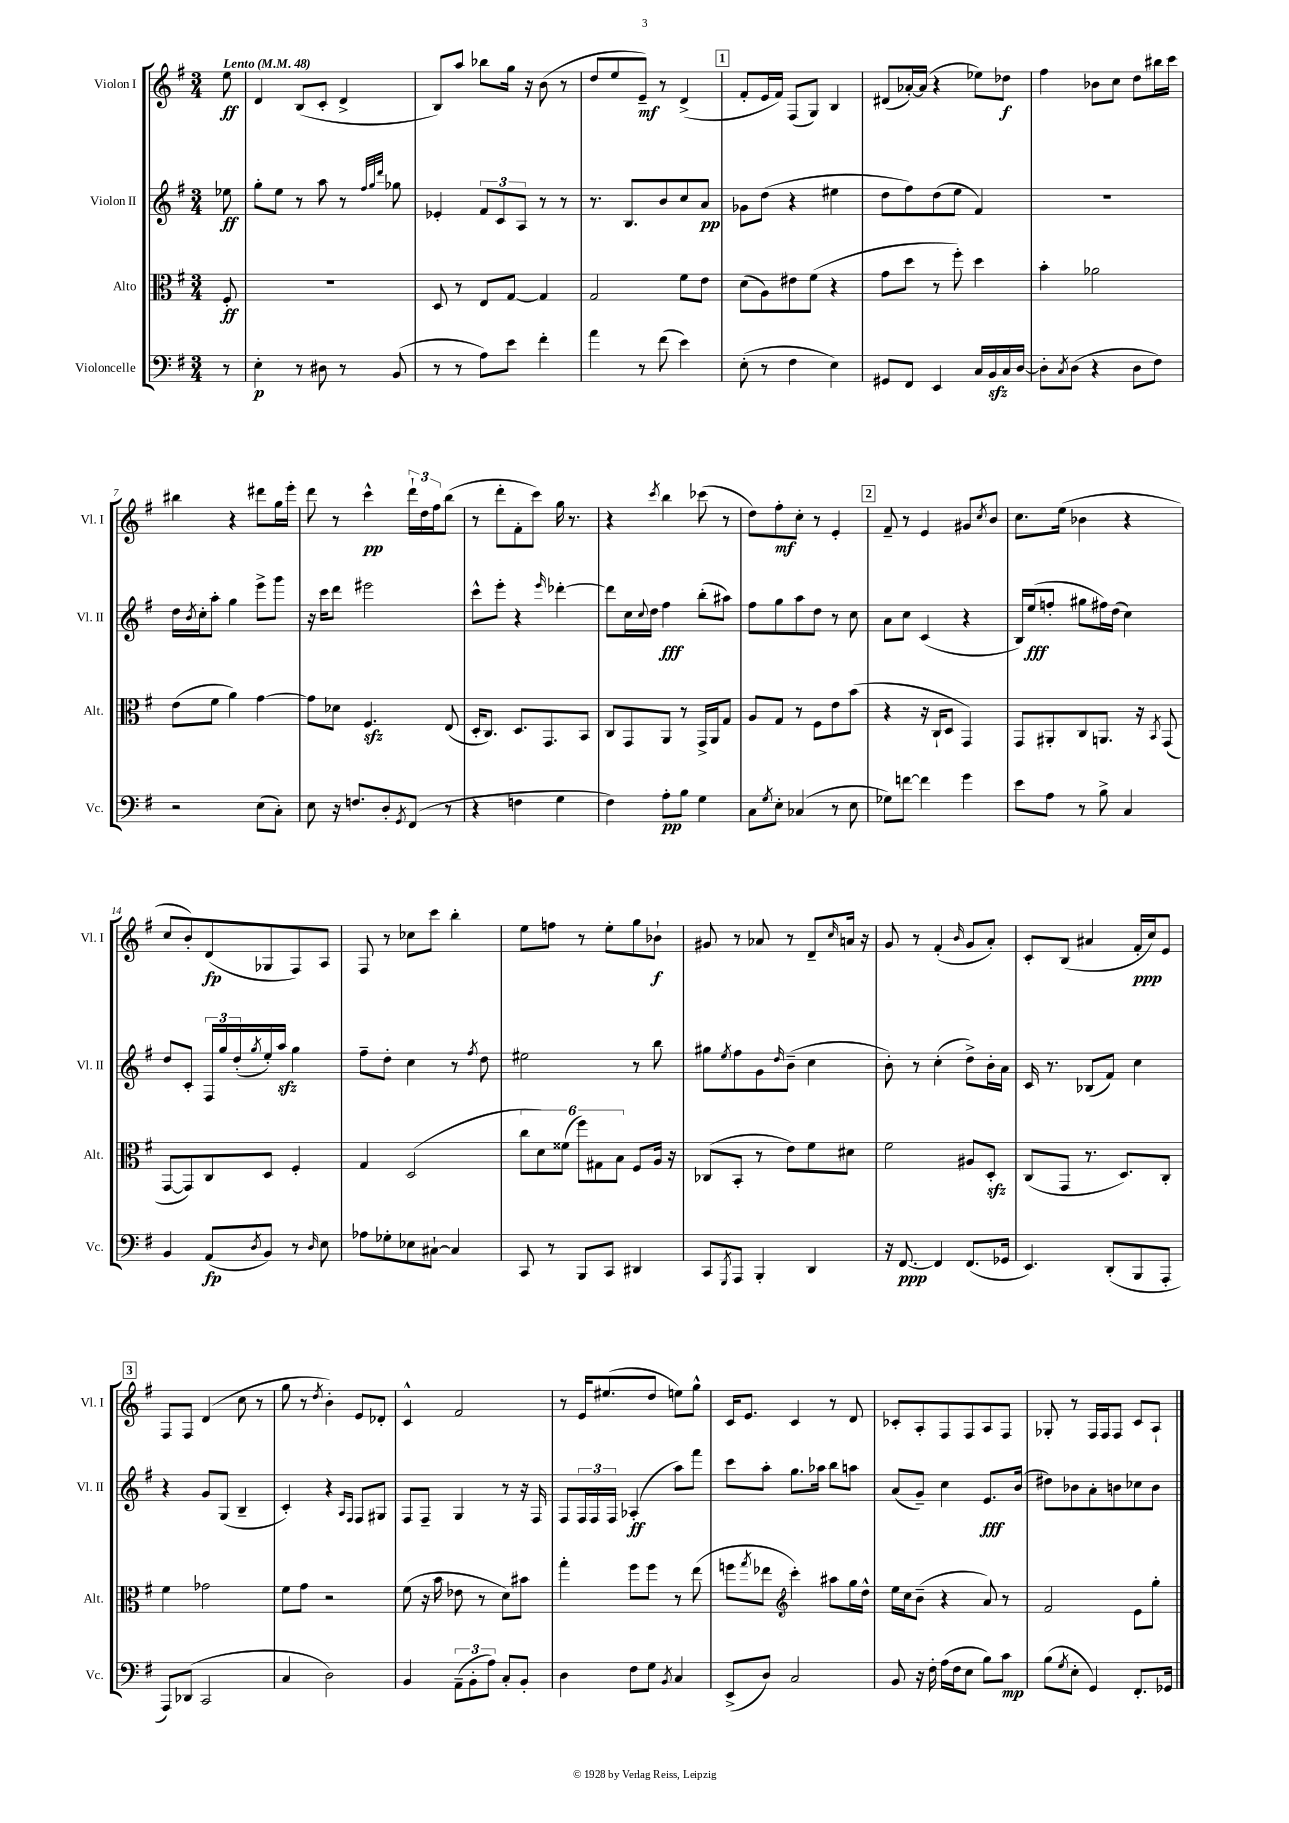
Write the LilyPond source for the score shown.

<<
\new StaffGroup <<
\new Staff = "s0" \with { instrumentName = "Violon I" shortInstrumentName = "Vl. I" } {
    \clef treble \key g \major \numericTimeSignature \time 3/4 \partial 8 \tempo "Lento" 4 = 48
    e''8\ff |
    d'4 b8( c'8-. d'4-> |
    b8) a''8 bes''8 g''16 r16 b'8( r8 |
    d''8 e''8 e'8--\mf) r8 d'4->( |
    \mark \markup { \box "1" } fis'8-. e'16 fis'16) fis8( g8) b4 |
    dis'8( aes'16~-.) aes'16( r4 ees''8) des''8\f |
    fis''4 bes'8 c''8 d''8 bis''16 c'''16 |
    bis''4 r4 dis'''8 g''16 e'''16-. |
    d'''8 r8 c'''4-^\pp \tuplet 3/2 { d'''16-! d''16 fis''16 } b''8( |
    r8 d'''8-. fis'8-. c'''8) g''16 r8. |
    r4 \acciaccatura { c'''8 } b''4 ces'''8( r8 |
    d''8) fis''8-.\mf c''8-. r8 e'4-. |
    \mark \markup { \box "2" } fis'8-- r8 e'4 gis'8 \acciaccatura { c''8 } b'8 |
    c''8. e''16( bes'4 r4 |
    c''8 b'8-.) d'8\fp( ges8 fis8) a8 |
    fis8 r8 ces''8 c'''8 b''4-. |
    e''8 f''8 r8 e''8-. g''8 bes'8-!\f |
    gis'8 r8 aes'8 r8 d'8-- \grace { c''16 } a'16 r16 |
    g'8 r8 fis'4-.( \grace { b'16 } g'8 a'8-.) |
    c'8-. b8( ais'4 fis'16-.\ppp c''16) e'8 |
    \mark \markup { \box "3" } fis8 fis8 d'4( c''8 r8 |
    g''8 r8 \acciaccatura { d''8 } b'4-.) e'8 des'8-. |
    c'4-^ fis'2 |
    r8 e'16 eis''8.( d''8 e''8) g''8-^ |
    c'16 e'8. c'4 r8 d'8 |
    ces'8-. a8-. fis8 fis8 a8 fis8 |
    ges8-. r8 fis16 fis16 fis8 c'8 a8-! \bar "|." |
}
\new Staff = "s1" \with { instrumentName = "Violon II" shortInstrumentName = "Vl. II" } {
    \clef treble \key g \major \numericTimeSignature \time 3/4 \partial 8
    ees''8\ff |
    g''8-. e''8 r8 a''8 r8 \grace { fis''32 g''32 d'''32 } ges''8 |
    ees'4-. \tuplet 3/2 { fis'8 c'8 a8 } r8 r8 |
    r8. b8. b'8 c''8 a'8\pp |
    \mark \markup { \box "1" } ges'8 d''8( r4 eis''4 |
    d''8 fis''8) d''8( e''8 fis'4) |
    R2. |
    d''16 \acciaccatura { b'8 } c''16-. a''8-. g''4 e'''8-> g'''8 |
    r16 c'''16 d'''8 eis'''2 |
    c'''8-^ e'''8-. r4 \grace { e'''16 } des'''4~-. |
    des'''8 c''16 \appoggiatura { c''8 } d''16 fis''4\fff b''8-.( ais''8) |
    fis''8 g''8 a''8 d''8 r8 c''8 |
    \mark \markup { \box "2" } a'8 c''8 c'4( r4 |
    b16) e''16\fff( f''8-. gis''8 fis''16) d''16( c''4) |
    d''8 c'8-. \tuplet 3/2 { fis16 g''16 d''16-.( } \acciaccatura { g''8 } e''16-.) a''16\sfz g''4 |
    fis''8-- d''8-. c''4 r8 \acciaccatura { fis''8 } d''8 |
    eis''2 r8 b''8 |
    gis''8 \acciaccatura { e''8 } fis''8 g'8 \grace { d''16 } b'8--( c''4 |
    b'8-.) r8 c''4-.( d''8->) b'16-. a'16 |
    c'16 r8. bes8( fis'8) c''4 |
    \mark \markup { \box "3" } r4 g'8 g8( b4-- |
    c'4-.) r4 \grace { a16 fis16 } fis8 gis8 |
    fis8 fis8-- g4 r8 r16 fis16 |
    fis8 \tuplet 3/2 { fis16 fis16 fis16 } aes4-.\ff( a''8) fis'''8 |
    c'''8 a''8-. g''8. aes''16 b''8 a''8 |
    a'8( g'8--) c''4 e'8.\fff b'16( |
    dis''8) bes'8 a'8-. b'8 ces''8 b'8 \bar "|." |
}
\new Staff = "s2" \with { instrumentName = "Alto" shortInstrumentName = "Alt." } {
    \clef alto \key g \major \numericTimeSignature \time 3/4 \partial 8
    fis8-.\ff |
    r2. |
    d8 r8 e8 g8~ g4 |
    g2 fis'8 e'8 |
    \mark \markup { \box "1" } d'8( a8) eis'8 fis'8( r4 |
    g'8 d''8 r8 fis''8-.) d''4 |
    b'4-. aes'2 |
    e'8( fis'8 a'4) g'4~ |
    g'8 des'8 fis4.\sfz e8( |
    d16-. c8.) d8. g,8. b,8 |
    c8 g,8 a,8 r8 g,16-> a,16 g8 |
    a8 g8 r8 fis8 e'8 b'8( |
    \mark \markup { \box "2" } r4 r16 c16-! d8 g,4) |
    g,8 ais,8-. c8 a,8. r16 \acciaccatura { b,8 } g,8( |
    g,8~ g,8) c8 d8 fis4-. |
    g4 d2( |
    \tuplet 6/4 { c''8 d'8) fisis'8( fis''8) gis8 b8 } fis8 a16 r16 |
    ces8( b,8-. r8 e'8) fis'8 dis'8 |
    fis'2 ais8 d8-.\sfz |
    c8( g,8 r8. d8.) c8-. |
    \mark \markup { \box "3" } fis'4 ges'2 |
    fis'8 g'8 r2 |
    fis'8( r16 b'16 ees'8 r8 d'8) bis'8 |
    g''4-. fis''8 fis''8 r8 e''8( |
    f''8 \acciaccatura { g''8 } ees''8 \clef treble c'''4-.) ais''8 g''16 d''16-^ |
    e''16 c''16 b'8--( r4 a'8) r8 |
    fis'2 e'8 g''8-. \bar "|." |
}
\new Staff = "s3" \with { instrumentName = "Violoncelle" shortInstrumentName = "Vc." } {
    \clef bass \key g \major \numericTimeSignature \time 3/4 \partial 8
    r8 |
    e4-.\p r8 dis8 r8 b,8( |
    r8 r8 a8) e'8 fis'4-. |
    a'4 r8 fis'8( e'4) |
    \mark \markup { \box "1" } e8-.( r8 fis4 e4) |
    gis,8 fis,8 e,4 c16 b,16\sfz c16 d16~ |
    d8-. \acciaccatura { c8 } d8( r4 d8 fis8) |
    r2 e8( c8-.) |
    e8 r16 f8. d8-. \acciaccatura { g,8 } fis,8( r8 |
    r4 f4 g4 |
    fis4) a8-.\pp b8 g4 |
    c8 \acciaccatura { g8 } e8-. ces4( r8 e8 |
    \mark \markup { \box "2" } ges8) f'8~ f'4 g'4 |
    e'8 a8 r8 b8-> c4 |
    b,4 a,8\fp( \acciaccatura { d8 } b,8) r8 \grace { d16 } e8 |
    aes8 ges8-. ees8 cis8~-! cis4 |
    c,8 r8 b,,8 c,8 dis,4 |
    c,8 \acciaccatura { g,,8 } a,,8 b,,4-. d,4 |
    r16 fis,8.~\ppp fis,4 fis,8.( ges,16 |
    e,4.) d,8-.( b,,8 a,,8-. |
    \mark \markup { \box "3" } a,,8) des,8( c,2 |
    c4 d2) |
    b,4 \tuplet 3/2 { a,8--( b,8-. a8) } c8-. b,8-. |
    d4 fis8 g8 \acciaccatura { b,8 } c4 |
    e,8->( d8) c2 |
    b,8 r16 fis16-. a16( fis16 e8 b8) c'8\mp |
    b8( \acciaccatura { g8 } e8-. g,4) fis,8.-. ges,16 \bar "|." |
}
>>
>>
